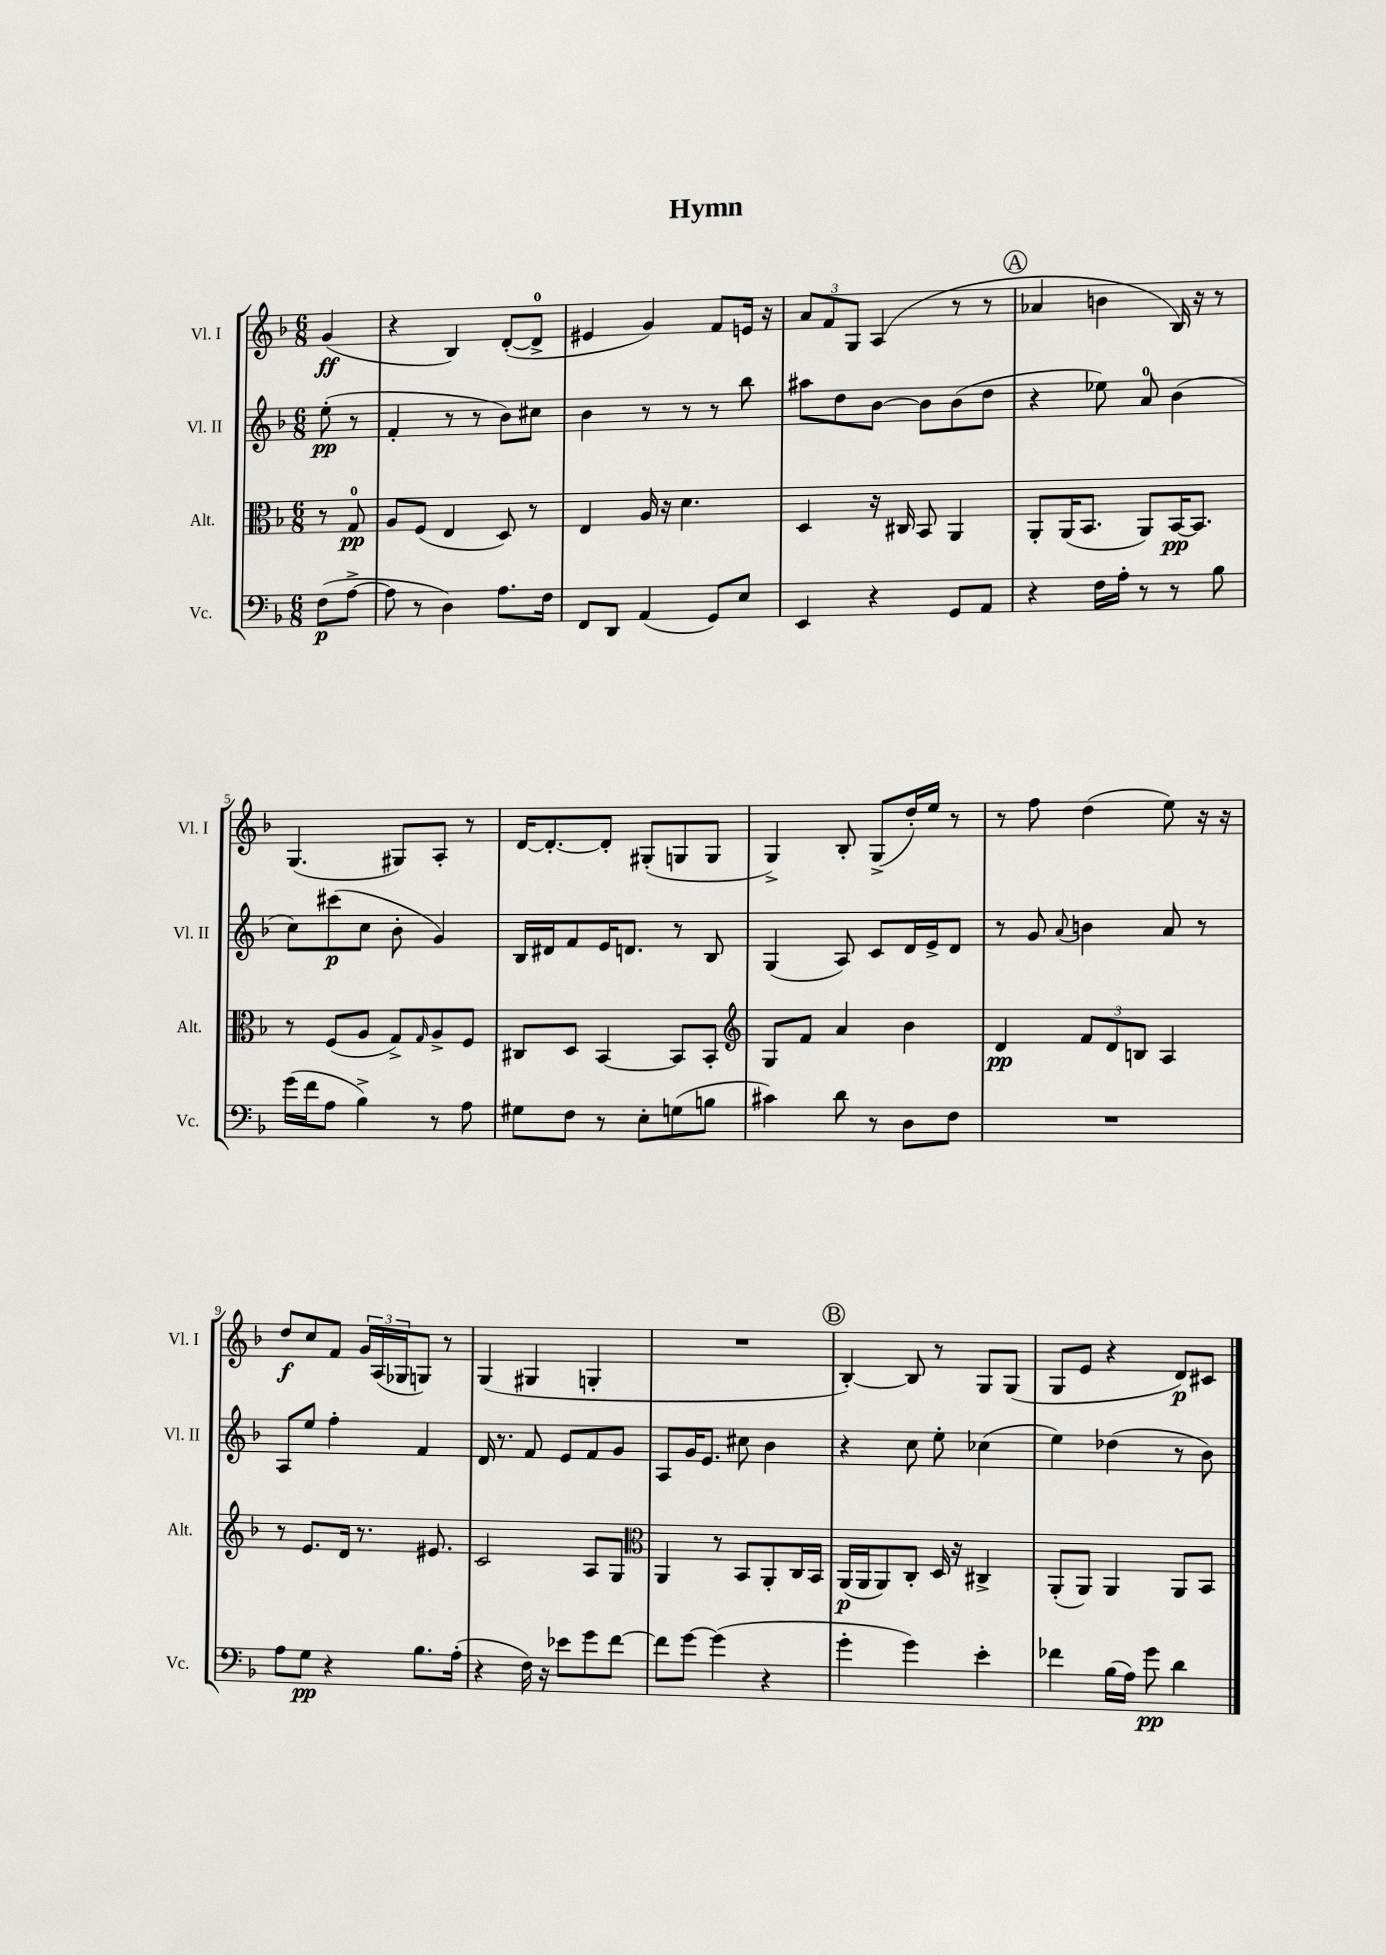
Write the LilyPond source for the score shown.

\header { title = "Hymn" }
<<
\new StaffGroup <<
\new Staff = "s0" \with { instrumentName = "Vl. I" shortInstrumentName = "Vl. I" } {
    \clef treble \key f \major \numericTimeSignature \time 6/8 \partial 4
    g'4\ff( |
    r4 bes4) d'8~-.( d'8-0-> |
    eis'4 g'4) f'8 e'16 r16 |
    \tuplet 3/2 { a'8 f'8 g8 } a4( r8 r8 |
    \mark \markup { \circle "A" } aes'4 b'4 bes16) r16 r8 |
    g4.( gis8) a8-. r8 |
    d'16~ d'8.~-. d'8-. gis8-.( g8 g8 |
    g4->) bes8-. g8->( d''16-.) e''16 r8 |
    r8 f''8 d''4( e''8) r16 r16 |
    d''8\f c''8 f'8 \tuplet 3/2 { g'16 a16( ges16 } g8) r8 |
    g4( gis4 g4-. |
    R2. |
    \mark \markup { \circle "B" } bes4~-.) bes8 r8 g8 g8( |
    g8 e'8 r4 d'8\p) cis'8 \bar "|." |
}
\new Staff = "s1" \with { instrumentName = "Vl. II" shortInstrumentName = "Vl. II" } {
    \clef treble \key f \major \numericTimeSignature \time 6/8 \partial 4
    e''8-.\pp( r8 |
    f'4-. r8 r8 bes'8) cis''8 |
    bes'4 r8 r8 r8 bes''8 |
    ais''8 d''8 bes'8~ bes'8 bes'8( d''8 |
    \mark \markup { \circle "A" } r4 ees''8) a'8-0 bes'4( |
    c''8) cis'''8\p( c''8 bes'8-. g'4) |
    bes16 dis'16 f'8 e'16 d'8. r8 bes8 |
    g4( a8) c'8 d'16 e'16-> d'8 |
    r8 g'8 \appoggiatura { a'8 } b'4 a'8 r8 |
    a8 e''8 f''4-. f'4 |
    d'16 r8. f'8 e'8 f'8 g'8 |
    a8 g'16 e'8. cis''8 bes'4 |
    \mark \markup { \circle "B" } r4 c''8 e''8-. ces''4( |
    e''4) des''4( r8 bes'8) \bar "|." |
}
\new Staff = "s2" \with { instrumentName = "Alt." shortInstrumentName = "Alt." } {
    \clef alto \key f \major \numericTimeSignature \time 6/8 \partial 4
    r8 g8-0\pp |
    a8 f8( e4 d8) r8 |
    e4 a16 r16 d'4. |
    d4 r16 cis16 bes,8 a,4 |
    \mark \markup { \circle "A" } a,8-. a,16( bes,8. a,8) bes,16~\pp bes,8. |
    r8 f8( a8 g8->) \grace { g16 } a8-> f8 |
    cis8 d8 bes,4~ bes,8 bes,8-. |
    \clef treble g8 f'8 a'4 bes'4 |
    d'4\pp \tuplet 3/2 { f'8 d'8 b8 } a4 |
    r8 e'8. d'16 r8. eis'8. |
    c'2 a8 g8 |
    \clef alto a,4 r8 bes,8 a,8-. c16 bes,16 |
    \mark \markup { \circle "B" } a,16\p( a,16 a,8) c8-. d16 r16 cis4-> |
    a,8-.( a,8) a,4 a,8 bes,8 \bar "|." |
}
\new Staff = "s3" \with { instrumentName = "Vc." shortInstrumentName = "Vc." } {
    \clef bass \key f \major \numericTimeSignature \time 6/8 \partial 4
    f8\p( a8~-> |
    a8 r8 d4) a8. f16 |
    f,8 d,8 a,4( g,8) e8 |
    e,4 r4 g,8 a,8 |
    \mark \markup { \circle "A" } r4 f16 a16-. r8 r8 bes8 |
    g'16( f'16 a8 bes4->) r8 a8 |
    gis8 f8 r8 e8-. g8( b8 |
    cis'4) d'8 r8 d8 f8 |
    R2. |
    a8 g8\pp r4 bes8. a16-.( |
    r4 f16) r16 ees'8 g'8 f'8~ |
    f'8 g'8~ g'4( r4 |
    \mark \markup { \circle "B" } g'4-. g'4) e'4-. |
    fes'4 bes16( a16) g'8\pp d'4 \bar "|." |
}
>>
>>
